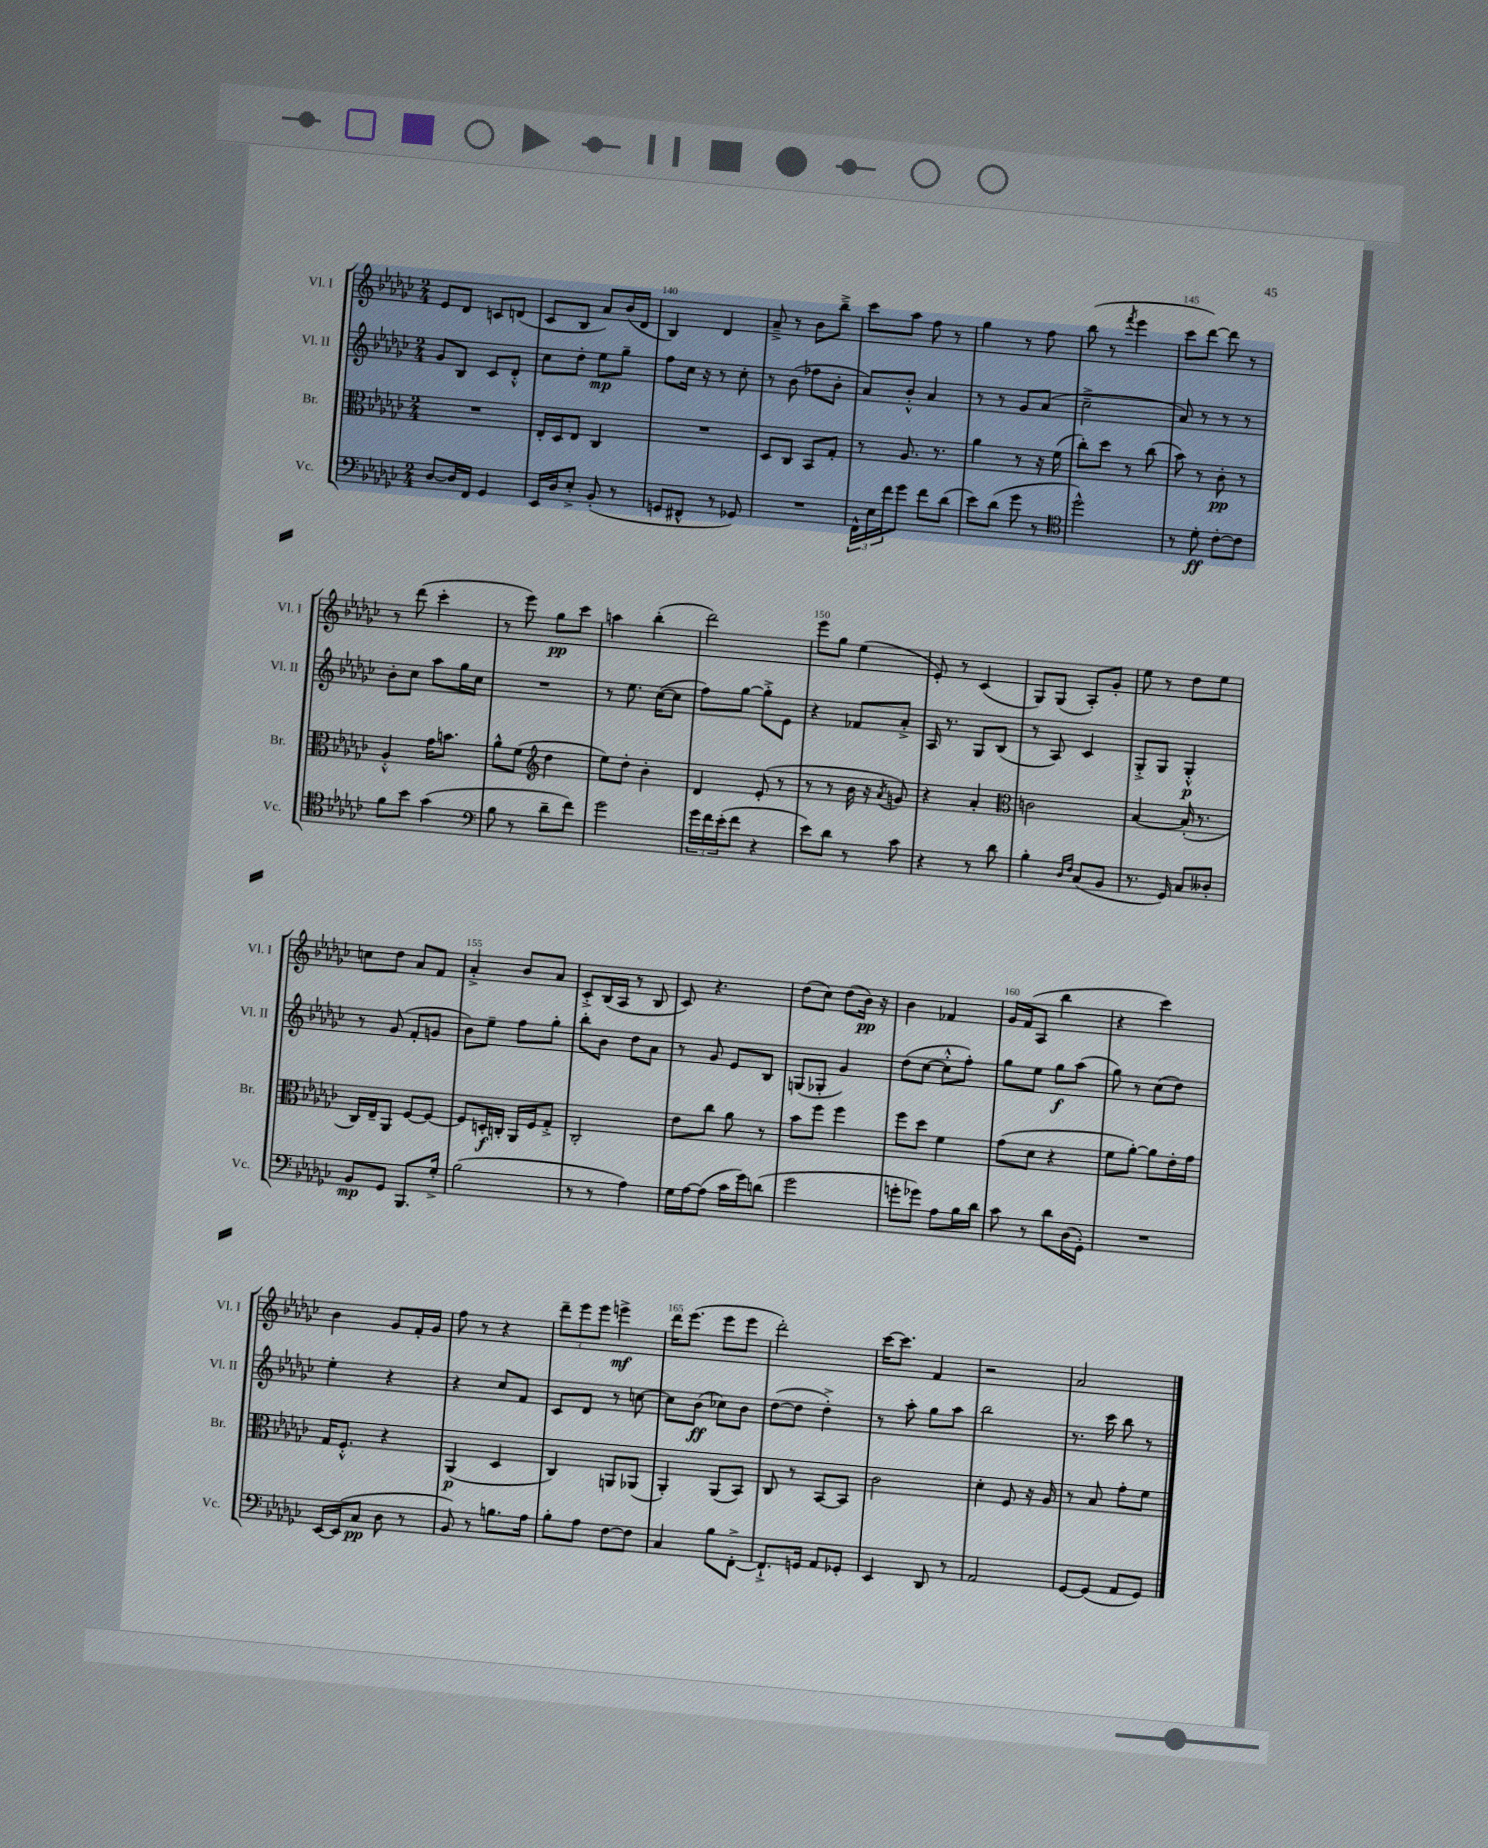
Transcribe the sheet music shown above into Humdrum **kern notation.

**kern	**dynam	**kern	**dynam	**kern	**dynam	**kern	**dynam
*part4	*part4	*part3	*part3	*part2	*part2	*part1	*part1
*staff4	*staff4	*staff3	*staff3	*staff2	*staff2	*staff1	*staff1
*I"Vc.	*	*I"Br.	*	*I"Vl. II	*	*I"Vl. I	*
*I'Vc.	*	*I'Br.	*	*I'Vl. II	*	*I'Vl. I	*
*clefF4	*	*clefC3	*	*clefG2	*	*clefG2	*
*k[b-e-a-d-g-c-]	*	*k[b-e-a-d-g-c-]	*	*k[b-e-a-d-g-c-]	*	*k[b-e-a-d-g-c-]	*
*M2/4	*	*M2/4	*	*M2/4	*	*M2/4	*
=138	=138	=138	=138	=138	=138	=138	=138
[8D-/L	.	2r	.	8g-/L	.	8e-/L	.
16D-/L]	.	.	.	8B-/J	.	8d-/J	.
16FF/JJ	.	.	.	.	.	.	.
4GG-/	.	.	.	8c-/L	.	8cn/L	.
.	.	.	.	8d-'^^/J	.	(8dn/J	.
=139	=139	=139	=139	=139	=139	=139	=139
16EE-/LL	.	16E-'/LL	.	8cc-\L	.	8c-/L	.
16D-/J	.	16D-/J	.	.	.	.	.
8E-'^/J	.	8E-/J	.	8dd-'\J	.	8B-/J	.
(8BB-'/	.	4C-/	.	8ee-\L	mp	8a-/L)	.
8r	.	.	.	8gg-~\J	.	(16b-/L	.
.	.	.	.	.	.	16d-/JJ	.
=140	=140	=140	=140	=140	=140	=140	=140
8GGn/L	.	2r	.	8ff\L	.	4B-/)	.
8FF#X^^/J	.	.	.	16cc-\Jk	.	.	.
.	.	.	.	16r	.	.	.
8r	.	.	.	8r	.	4d-/	.
8GG-X/)	.	.	.	8cc-'\	.	.	.
=141	=141	=141	=141	=141	=141	=141	=141
2r	.	8D-/L	.	8r	.	8a-~^/	.
.	.	8C-/J	.	(8b-\	.	8r	.
.	.	8BB-/L	.	8ff-X\L	.	8b-\L	.
.	.	8G-'/J	.	8b-'\J	.	8bb-~^\J	.
=142	=142	=142	=142	=142	=142	=142	=142
24FF^^\LL	.	8r	.	8a-/L)	.	8ccc-\L	.
24E-\	.	.	.	.	.	.	.
24f\J	.	.	.	.	.	.	.
8g-\J	.	8.A-/	.	8b-'^^/J	.	8aa-\J	.
8f\L	.	.	.	4a-/	.	8ff\	.
.	.	8.r	.	.	.	.	.
(8d-\J	.	.	.	.	.	8r	.
=143	=143	=143	=143	=143	=143	=143	=143
8e-\L)	.	4a-\	.	8r	.	4gg-\	.
(8d-\J	.	.	.	8r	.	.	.
8g-\	.	8r	.	8g-/L	.	8r	.
8r	.	16r	.	(8a-/J	.	8ff\	.
.	.	(16f\	.	.	.	.	.
=144	=144	=144	=144	=144	=144	=144	=144
*clefC4	*	*	*	*	*	*	*
2dd-^^\)	.	8cc-'\L)	.	2cc-~^\	.	(8bb-\	.
.	.	8dd-\J	.	.	.	8r	.
.	.	.	.	.	.	8qfff/	.
.	.	8r	.	.	.	4eee-\	.
.	.	(8cc-\	.	.	.	.	.
=145	=145	=145	=145	=145	=145	=145	=145
8r	.	8b-\)	.	8a-/)	.	8ccc-\L	.
8d-'\	ff	8r	.	8r	.	[8ddd-\J)	.
[8c-'\L	.	8c-'\	pp	8r	.	8ddd-\]	.
8c-\J]	.	8r	.	8r	.	8r	.
!!LO:LB:g=z
=146	=146	=146	=146	=146	=146	=146	=146
8f\L	.	4A-'^^/	.	8b-'\L	.	8r	.
8b-\J	.	.	.	8cc-\J	.	(8ddd-\	.
(4g-\	.	16g-\KL	.	8aa-\L	.	4ccc-'\	.
.	.	8.bn\J	.	.	.	.	.
.	.	.	.	16gg-\L	.	.	.
.	.	.	.	16cc-\JJ	.	.	.
=147	=147	=147	=147	=147	=147	=147	=147
*clefF4	*	*	*	*	*	*	*
8B-\	.	8a-^^\L	.	2r	.	8r	.
8r	.	(8f\J	.	.	.	8eee-\)	.
*	*	*clefG2	*	*	*	*	*
8d-~\L	.	4dd-\	.	.	.	8gg-\L	pp
8f\J)	.	.	.	.	.	8ccc-\J	.
=148	=148	=148	=148	=148	=148	=148	=148
2g-\	.	8ee-\L)	.	8r	.	4aan\	.
.	.	8dd-'\J	.	8.ee-\	.	.	.
.	.	4b-'\	.	.	.	(4bb-'\	.
.	.	.	.	([16cc-\KL	.	.	.
.	.	.	.	8cc-\J]	.	.	.
=149	=149	=149	=149	=149	=149	=149	=149
24g-\LL	.	4d-/	.	8ff\L)	.	2ddd-\)	.
24f\	.	.	.	.	.	.	.
(24e-'\J	.	.	.	.	.	.	.
8f\J	.	.	.	[8gg-\J	.	.	.
4r	.	(8e-'/	.	8gg-'^\L]	.	.	.
.	.	8r	.	8e-\J	.	.	.
=150	=150	=150	=150	=150	=150	=150	=150
8e-\L)	.	8r	.	4r	.	8eee-\L	.
8d-\J	.	8r	.	.	.	8gg-\J	.
8r	.	16b-\	.	8f-X/L	.	(4ee-\	.
.	.	16r	.	.	.	.	.
.	.	8qa-/	.	.	.	.	.
8c-\	.	8gn/)	.	8a-'^/J	.	.	.
=151	=151	=151	=151	=151	=151	=151	=151
4r	.	4r	.	16A-/	.	8e-'/)	.
.	.	.	.	8.r	.	.	.
.	.	.	.	.	.	8r	.
8r	.	4a-'/	.	8G-/L	.	(4c-/	.
8d-\	.	.	.	(8B-/J	.	.	.
=152	=152	=152	=152	=152	=152	=152	=152
*	*	*clefC3	*	*	*	*	*
4B-'\	.	2cn\	.	8r	.	8G-/L)	.
.	.	.	.	8A-/)	.	(8G-/J	.
16qqD-/LL	.	.	.	.	.	.	.
16qqF/JJ	.	.	.	.	.	.	.
(8C-/L	.	.	.	4c-/	.	8A-'/L)	.
8BB-/J	.	.	.	.	.	8g-'/J	.
=153	=153	=153	=153	=153	=153	=153	=153
8.r	.	[4B-/	.	8G-'^/L	.	8ee-\	.
.	.	.	.	8G-/J	.	8r	.
16GG-/)	.	.	.	.	.	.	.
8C-/L	.	(16B-'/]	.	4G-'^^/	p	8dd-\L	.
.	.	8.r	.	.	.	.	.
8D--X'/J	.	.	.	.	.	8ee-\J	.
!!LO:LB:g=z
=154	=154	=154	=154	=154	=154	=154	=154
8BB-/L	mp	16C-/LL)	.	8r	.	8ccn\L	.
.	.	16E-~/J	.	.	.	.	.
8GG-/J	.	8AA-/J	.	(8g-/	.	8dd-\J	.
8.BBB-/L	.	[8F/L	.	8f'/L	.	8a-/L	.
.	.	8F/J_	.	8gn/J	.	8f/J	.
16G-'^/Jk	.	.	.	.	.	.	.
=155	=155	=155	=155	=155	=155	=155	=155
(2B-\	.	8F/L]	.	8b-\L)	.	4a-'^/	.
.	.	16Dn'/L	f	8ee-~\J	.	.	.
.	.	16Cn'/JJ	.	.	.	.	.
.	.	16AA-/LL	.	8ff\L	.	8b-/L	.
.	.	16F/J	.	.	.	.	.
.	.	8G-'^/J	.	8gg-'\J	.	8a-/J	.
=156	=156	=156	=156	=156	=156	=156	=156
8r	.	2C-'/	.	8bb-'\L	.	8c-'^/L	.
8r	.	.	.	8b-\J	.	(16B-/L	.
.	.	.	.	.	.	16A-/JJ	.
4A-\)	.	.	.	8dd-\L	.	8r	.
.	.	.	.	8a-\J	.	8B-/	.
=157	=157	=157	=157	=157	=157	=157	=157
16G-\LL	.	8e-\L	.	8r	.	8c-/)	.
[16A-\J	.	.	.	.	.	.	.
(8A-\J]	.	8cc-\J	.	8g-/	.	4.r	.
16c-\LL	.	8a-\	.	8e-/L	.	.	.
16g-\J)	.	.	.	.	.	.	.
(8dn\J	.	8r	.	8B-/J	.	.	.
=158	=158	=158	=158	=158	=158	=158	=158
2g-\	.	8b-\L	.	(8Gn/L	.	(8dd-\L	.
.	.	8ff\J	.	8G-X'/J	.	8cc-\J)	.
.	.	4ff\	.	4g-/)	.	(8dd-\L	.
.	.	.	.	.	.	16b-\Jk)	pp
.	.	.	.	.	.	16r	.
=159	=159	=159	=159	=159	=159	=159	=159
8gn'\L	.	8ff\L	.	(8dd-\L	.	4b-\	.
8g-X\J)	.	8dd-\J	.	[8cc-\J	.	.	.
8A-\L	.	4f\	.	8cc-'^^\L]	.	4f-X/	.
16B-\L	.	.	.	8ff'\J)	.	.	.
16d-\JJ	.	.	.	.	.	.	.
=160	=160	=160	=160	=160	=160	=160	=160
8c-\	.	(8g-\L	.	8gg-\L	.	16g-/LL	.
.	.	.	.	.	.	(16f/J	.
8r	.	8d-\J	.	8ee-\J	.	8A-/J	.
8d-\L	.	4r	.	8gg-\L	f	4bb-\	.
(16D-\L	.	.	.	(8aa-\J	.	.	.
16GG-'\JJ)	.	.	.	.	.	.	.
=161	=161	=161	=161	=161	=161	=161	=161
2r	.	8f\L	.	8gg-\)	.	4r	.
.	.	[8a-'\J)	.	8r	.	.	.
.	.	8a-\L]	.	(8cc-\L	.	4ccc-\)	.
.	.	16e-'\L	.	8dd-\J)	.	.	.
.	.	16g-\JJ	.	.	.	.	.
!!LO:LB:g=z
=162	=162	=162	=162	=162	=162	=162	=162
[16EE-/LL	.	16G-/KL	.	4ee-'\	.	4b-\	.
(16EE-/J]	.	8.F'^^/J	.	.	.	.	.
8C-/J	pp	.	.	.	.	.	.
8D-\	.	4r	.	4r	.	8g-/L	.
8r	.	.	.	.	.	16f'/L	.
.	.	.	.	.	.	16g-/JJ	.
=163	=163	=163	=163	=163	=163	=163	=163
8BB-/)	.	(4AA-/	p	4r	.	8ff\	.
8r	.	.	.	.	.	8r	.
8.Bn\L	.	4D-/	.	8cc-/L	.	4r	.
.	.	.	.	8f/J	.	.	.
16A-\Jk	.	.	.	.	.	.	.
=164	=164	=164	=164	=164	=164	=164	=164
8B-'\L	.	4C-/)	.	8c-/L	.	12ddd-~\L	.
.	.	.	.	.	.	12eee-\	.
8A-\J	.	.	.	8d-/J	.	.	.
.	.	.	.	.	.	12eee-\J	.
[8F\L	.	8AAn/L	.	8r	.	4eeen^\	mf
8F\J]	.	(8AA-X/J	.	[8ccn\	.	.	.
=165	=165	=165	=165	=165	=165	=165	=165
4C-/	.	4AA-'/)	.	8cc\L]	.	16ddd-\KL	.
.	.	.	.	.	.	(8.eee-\J	.
.	.	.	.	(8b-\J	ff	.	.
8B-\L	.	(8AA-/L	.	8cc-X\L)	.	8eee-\L	.
[8FF'^\J	.	8BB-/J)	.	8b-\J	.	8eee-\J	.
=166	=166	=166	=166	=166	=166	=166	=166
8.FF`^/L]	.	8C-/	.	([8dd-\L	.	2ddd-'\)	.
.	.	8r	.	8dd-\J]	.	.	.
16GGn/Jk	.	.	.	.	.	.	.
8AA-/L	.	[8BB-/L	.	4dd-'^\)	.	.	.
8GG-X'/J	.	8BB-/J]	.	.	.	.	.
=167	=167	=167	=167	=167	=167	=167	=167
4EE-/	.	2c-\	.	8r	.	[16ccc-\KL	.
.	.	.	.	.	.	8.ccc-\J]	.
.	.	.	.	8aa-'\	.	.	.
8DD-/	.	.	.	8gg-\L	.	4f/	.
8r	.	.	.	8aa-\J	.	.	.
=168	=168	=168	=168	=168	=168	=168	=168
2AA-/	.	4d-'\	.	2bb-\	.	2r	.
.	.	8F/	.	.	.	.	.
.	.	16r	.	.	.	.	.
.	.	16A-/	.	.	.	.	.
=169	=169	=169	=169	=169	=169	=169	=169
[8GG-/L	.	8r	.	8.r	.	2a-/	.
(8GG-/J]	.	8B-/	.	.	.	.	.
.	.	.	.	16ccc-\	.	.	.
8AA-/L	.	8g-'\L	.	8bb-\	.	.	.
8GG-/J)	.	8f\J	.	8r	.	.	.
==	==	==	==	==	==	==	==
*-	*-	*-	*-	*-	*-	*-	*-
